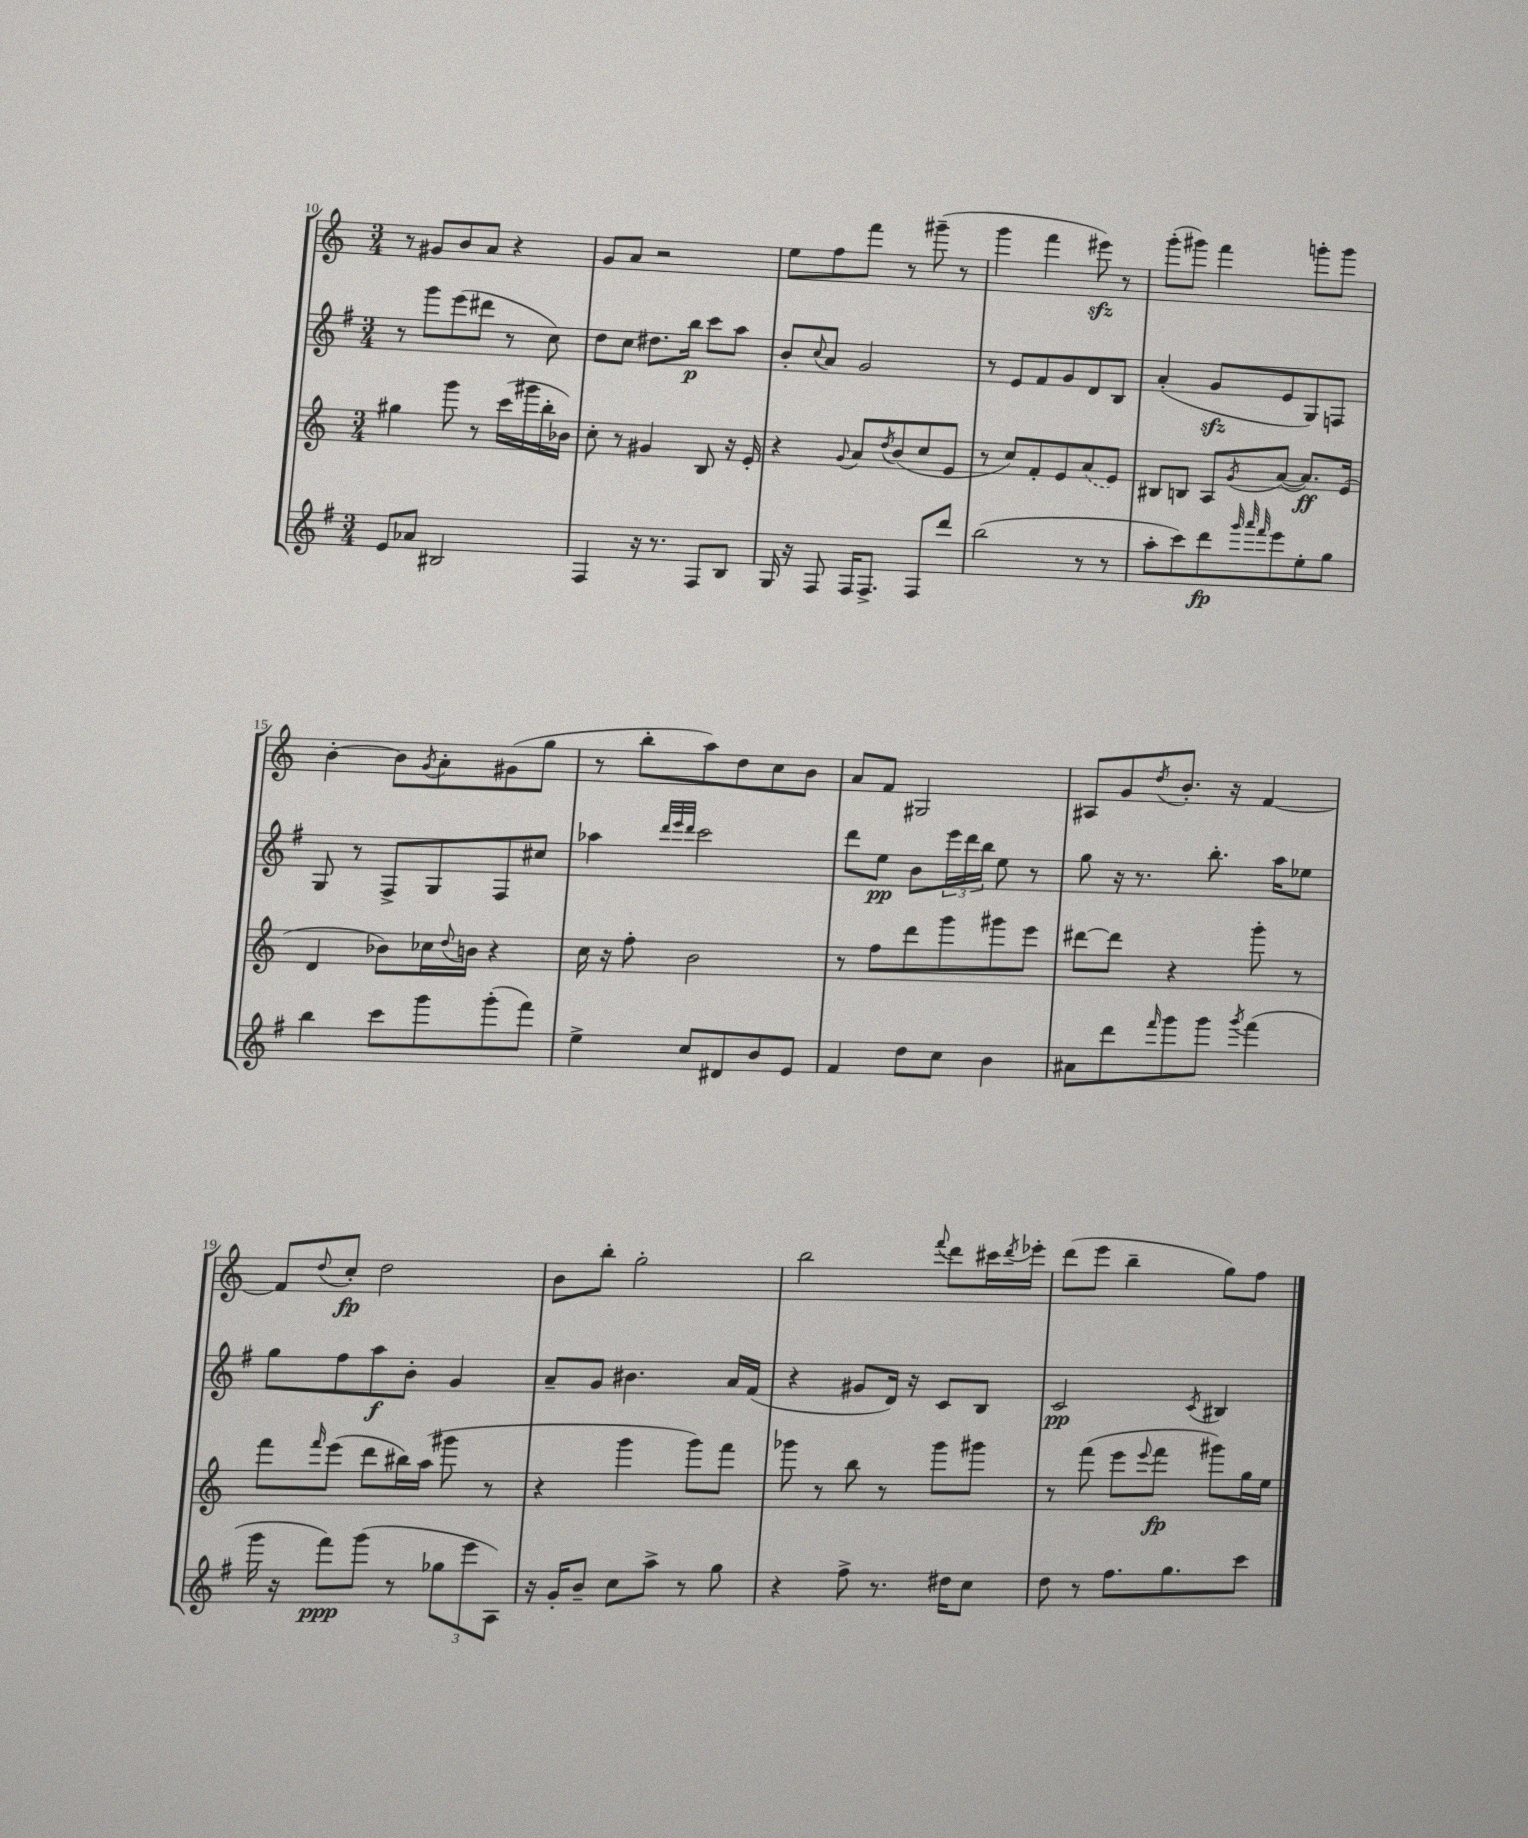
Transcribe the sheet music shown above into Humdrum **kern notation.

**kern	**kern	**kern	**kern
*staff4	*staff3	*staff2	*staff1
*clefG2	*clefG2	*clefG2	*clefG2
*k[f#]	*k[]	*k[f#]	*k[]
*M3/4	*M3/4	*M3/4	*M3/4
8e/L	4gg#\	8r	8r
8a-/J	.	8ggg\L	8g#/L
2B#/	8ggg\	(8eee\	8b/
.	8r	8ddd#\J	8a/J
.	(16ccc\LL	8r	4r
.	16ggg#\	.	.
.	16bb'\	8cc\)	.
.	16b-\JJ)	.	.
=	=	=	=
4F#/	8cc'\	8dd\L	8g/L
.	8r	8cc\J	8a/J
16r	4g#/	8.dd#\L	2r
8.r	.	.	.
.	.	16bb\Jk	.
8F#/L	8B/	8ccc\L	.
8B/J	16r	8aa\J	.
.	16e'/	.	.
=	=	=	=
16G/	4r	8b'/L	8ee\L
16r	.	.	.
.	.	8qqcc/	.
8F#/	.	8a/J	8ff\
.	8qqg/	.	.
16F#/LK	8a/L	2g/	8fff\J
8.F#^/J	.	.	.
.	8qdd/	.	.
.	(8b/	.	8r
8F#/L	8cc/	.	(8ggg#~\
8ddd/J	8e/J	.	8r
=	=	=	=
(2bb\	8r	8r	4ggg\
.	8cc/L)	8e/L	.
.	8f'/	8f#/	4fff\
.	8e/	8g/	.
8r	(8a/	8d/	8eee#\)
8r	8e/J)	8B/J	8r
=	=	=	=
8aa'\L	8B#/L	(4a'/	(8ggg'\L
8ccc\)	8B/J	.	8ggg#\J)
8ddd\	8A/L	8g/L	4fff\
32qqggg/	.	.	.
32qqaaa/	.	.	.
32qqfff#/	8qg/	.	.
8eee\	([8a/J	8e/	.
8ee'\	8.a/]L)	8G/)	8ggg'\L
8gg\J	.	8F/J	8ggg\J
.	(16e/Jk	.	.
=	=	=	=
4bb\	4d/	8G/	[4b'\
.	.	8r	.
8ccc\L	8b-\L)	8F#^/L	8b\]L
.	.	.	8qg/
8ggg\	16cc-\L	8G/	8a'\
.	8qqdd/	.	.
.	16b\JJ	.	.
(8ggg'\	4r	8F#/	(8g#\
8fff#\J)	.	8cc#/J	8gg\J
=	=	=	=
4ee^\	16cc\	4aa-\	8r
.	16r	.	.
.	8ff'\	.	8bb'\L
.	.	32qqddd/LLL	.
.	.	32qqeee/	.
.	.	32qqddd/JJJ	.
8cc/L	2b\	2ccc\	8aa\)
8d#/	.	.	8dd\
8b/	.	.	8cc\
8e/J	.	.	8b\J
=	=	=	=
4f#/	8r	8ddd\L	8a/L
.	8ff\L	8ee\J	8f/J
8dd\L	8ddd\	8b\L	2G#/
8cc\J	8ggg\	24eee\L	.
.	.	24ddd\	.
.	.	24bb\JJ	.
4b\	8ggg#\	8ee\	.
.	8eee\J	8r	.
=	=	=	=
8a#\L	[8ddd#\L	8gg\	8A#/L
8ddd\	8ddd#\]J	16r	8g/
.	.	8.r	.
16qqfff#/	.	.	8qdd/
8ggg\	4r	.	8.b'/J
8ggg\J	.	8.bb'\	.
.	.	.	16r
8qggg/	.	.	.
(4fff#\	8ggg'\	.	[4f/
.	.	16aa\LK	.
.	8r	8ee-\J	.
=	=	=	=
16ggg\	8fff\L	8gg\L	8f/]L
16r	.	.	.
.	16qqfff/	.	8qqdd/
8fff#\L)	(8eee\J	8ff#\	8cc'/J
(8ggg\J	8ddd\L	8aa\	2dd\
8r	16bb#\L)	8b'\J	.
.	(16aa\JJ	.	.
12gg-\L	8ggg#\	4g/	.
12eee\	.	.	.
.	8r	.	.
12A\J)	.	.	.
=	=	=	=
16r	4r	8a~/L	8b\L
16g'/LK	.	.	.
8b~/J	.	8g/J	8bb'\J
8cc\L	4ggg\	4.b#\	2gg'\
8aa^\J	.	.	.
8r	8ggg\L)	.	.
8gg\	8fff\J	16a/LL	.
.	.	(16f#/JJ	.
=	=	=	=
4r	8ggg-\	4r	2bb\
.	8r	.	.
8ff#^\	8bb\	8g#/L	.
8.r	8r	16d/Jk)	.
.	.	16r	.
.	.	.	8qqfff/
.	8ggg-\L	8c/L	8ddd\L
16dd#\LK	.	.	.
8cc\J	8ggg#\J	8B/J	16ccc#\L
.	.	.	8qddd/
.	.	.	16eee-'\JJ
=	=	=	=
8dd\	8r	2c/	(8ddd\L
8r	(8fff\	.	8eee\J
8.ff#\L	8eee\L	.	4bb~\
.	8qqeee/	.	.
.	8fff\J	.	.
8.gg\	.	.	.
.	.	8qc/	.
.	8ggg#\L)	4B#/	8gg\L)
8ccc\J	16gg\L	.	8ff\J
.	16ee\JJ	.	.
==	==	==	==
*-	*-	*-	*-
